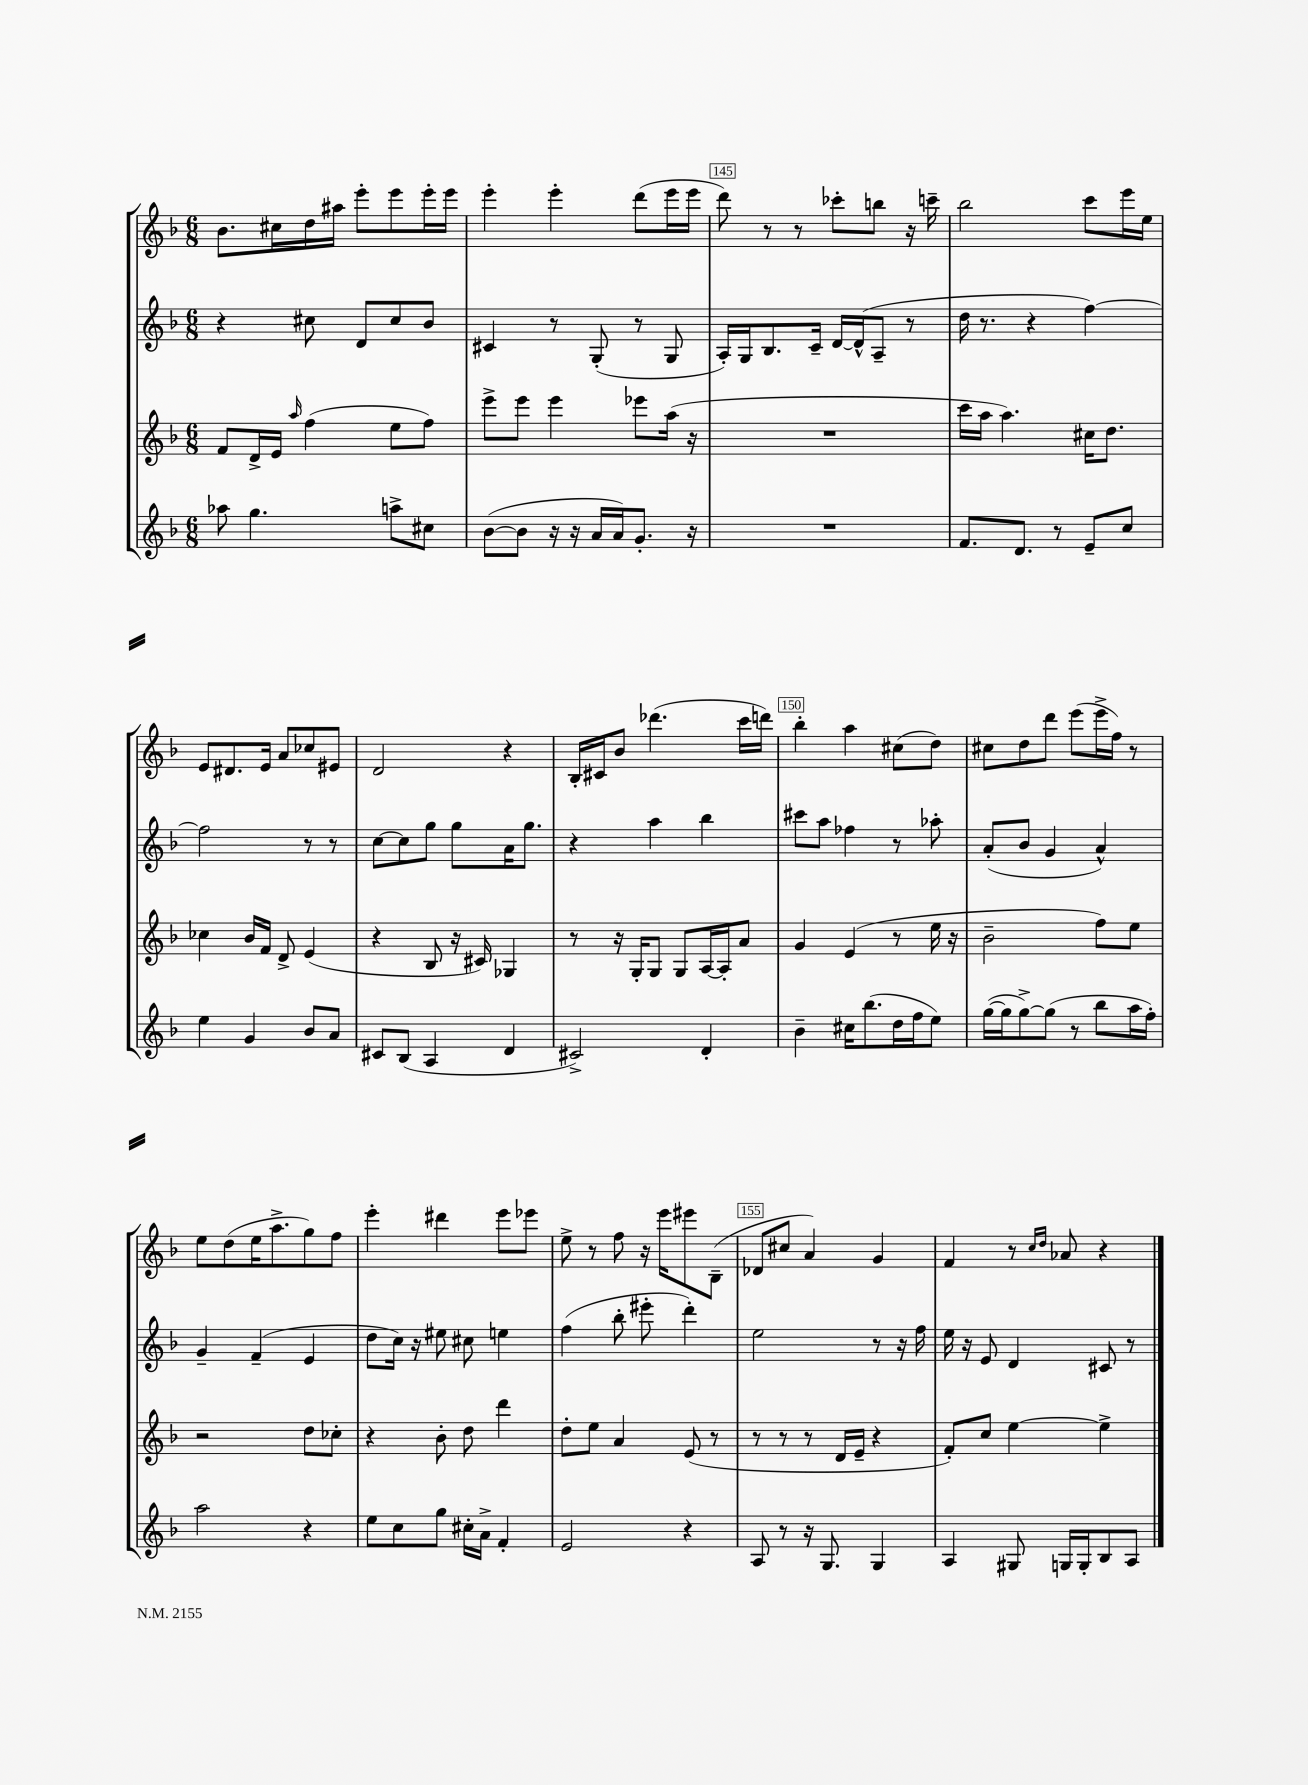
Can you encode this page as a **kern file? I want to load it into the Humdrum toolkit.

**kern	**kern	**kern	**kern
*part4	*part3	*part2	*part1
*staff4	*staff3	*staff2	*staff1
*clefG2	*clefG2	*clefG2	*clefG2
*k[b-]	*k[b-]	*k[b-]	*k[b-]
*M6/8	*M6/8	*M6/8	*M6/8
=143	=143	=143	=143
8aa-X\	8f/L	4r	8.b-\L
4.gg\	16d^/L	.	.
.	16e/JJ	.	16cc#X\L
.	16qqaa/	.	.
.	(4ff\	8cc#X\	16dd\
.	.	.	16aa#X\JJ
.	.	8d/L	8eee'\L
8aan^\L	8ee\L	8cc#/	8eee\
8cc#X\J	8ff\J)	8b-/J	16eee'\L
.	.	.	16eee\JJ
=144	=144	=144	=144
([8b-\L	8eee^\L	4c#X/	4eee'\
8b-\J]	8eee\J	.	.
16r	4eee\	8r	4eee'\
16r	.	.	.
16a/LL	.	(8G'/	.
16a/J)	.	.	.
8.g'/J	8eee-X\L	8r	(8ddd\L
.	(16aa\Jk	8G/	16eee\L
16r	16r	.	16eee\JJ
=145	=145	=145	=145
2.r	2.r	16A'/LL)	8ddd\)
.	.	16G/J	.
.	.	8.B-/	8r
.	.	.	8r
.	.	16c~/Jk	.
.	.	[16d/LL	8ccc-X'\L
.	.	(16d^^/J]	.
.	.	8A~/J	8bbn\J
.	.	8r	16r
.	.	.	16cccn~\
=146	=146	=146	=146
8.f/L	16ccc\LL	16dd\	2bb-\
.	16aa\JJ	8.r	.
.	4.aa\)	.	.
8.d/J	.	.	.
.	.	4r	.
8r	.	.	.
8e~/L	16cc#X\KL	[4ff\)	8ccc\L
.	8.dd\J	.	.
8cc/J	.	.	16eee\L
.	.	.	16ee\JJ
!!LO:LB:g=z
=147	=147	=147	=147
4ee\	4cc-X\	2ff\]	8e/L
.	.	.	8.d#X/
4g/	16b-/LL	.	.
.	16f/JJ	.	16e/Jk
.	8d^/	.	8a/L
8b-/L	(4e/	8r	8cc-X/
8a/J	.	8r	8e#X/J
=148	=148	=148	=148
8c#X/L	4r	[8cc\L	2d/
(8B-/J	.	8cc\]	.
4A/	8B-/	8gg\J	.
.	16r	8gg\L	.
.	16c#X/)	.	.
4d/	4G-X/	16a\K	4r
.	.	8.gg\J	.
=149	=149	=149	=149
2c#X^/)	8r	4r	16B-'/LL
.	.	.	16c#X/J
.	16r	.	8b-/J
.	16G'/KL	.	.
.	8G/J	4aa\	(4.ddd-X\
.	8G/L	.	.
4d'/	[16A/L	4bb-\	.
.	16A'/J]	.	.
.	8a/J	.	16ccc\LL
.	.	.	16dddn\JJ)
=150	=150	=150	=150
4b-~\	4g/	8ccc#X\L	4bb-'\
.	.	8aa\J	.
16cc#X\KL	(4e/	4ff-X\	4aa\
(8.bb-\	.	.	.
16dd\L	8r	8r	(8cc#X\L
16ff\J	.	.	.
8ee\J)	16ee\	8aa-X'\	8dd\J)
.	16r	.	.
=151	=151	=151	=151
([16gg\LL	2b-~\	(8a'/L	8cc#X\L
16gg\J]	.	.	.
[8gg^\)	.	8b-/J	8dd\
(8gg\J]	.	4g/	8ddd\J
8r	.	.	(8eee\L
8bb-\L	8ff\L)	4a^^/)	16eee^\L
.	.	.	16ff\JJ)
16aa\L	8ee\J	.	8r
16ff'\JJ)	.	.	.
!!LO:LB:g=z
=152	=152	=152	=152
2aa\	2r	4g~/	8ee\L
.	.	.	(8dd\
.	.	(4f~/	16ee\K
.	.	.	8.aa^\
4r	8dd\L	4e/	8gg\)
.	8cc-X'\J	.	8ff\J
=153	=153	=153	=153
8ee\L	4r	8dd\L	4eee'\
8cc\	.	16cc\Jk)	.
.	.	16r	.
8gg\J	8b-'\	8ee#X\	4ddd#X\
16cc#X'\LL	8dd\	8cc#X\	.
16a^\JJ	.	.	.
4f'/	4ddd\	4een\	8eee\L
.	.	.	8eee-X\J
=154	=154	=154	=154
2e/	8dd'\L	(4ff\	8ee^\
.	8ee\J	.	8r
.	4a/	8bb-'\	8ff\
.	.	8eee#X'\	16r
.	.	.	16eee\KL
4r	(8e/	4ddd'\)	8eee#X\
.	8r	.	(8B-~\J
=155	=155	=155	=155
8A/	8r	2ee\	8d-X/L
8r	8r	.	8cc#X/J
16r	8r	.	4a/)
8.G/	.	.	.
.	16d/LL	.	.
.	16e~/JJ	.	.
4G/	4r	8r	4g/
.	.	16r	.
.	.	16ff\	.
=156	=156	=156	=156
4A/	8f'/L)	16ee\	4f/
.	.	16r	.
.	8cc/J	8e/	.
8G#X/	[4ee\	4d/	8r
.	.	.	16qqcc/LL
.	.	.	16qqdd/JJ
16Gn/LL	.	.	8a-X/
16G'/J	.	.	.
8B-/	4ee^\]	8c#X/	4r
8A/J	.	8r	.
==	==	==	==
*-	*-	*-	*-
